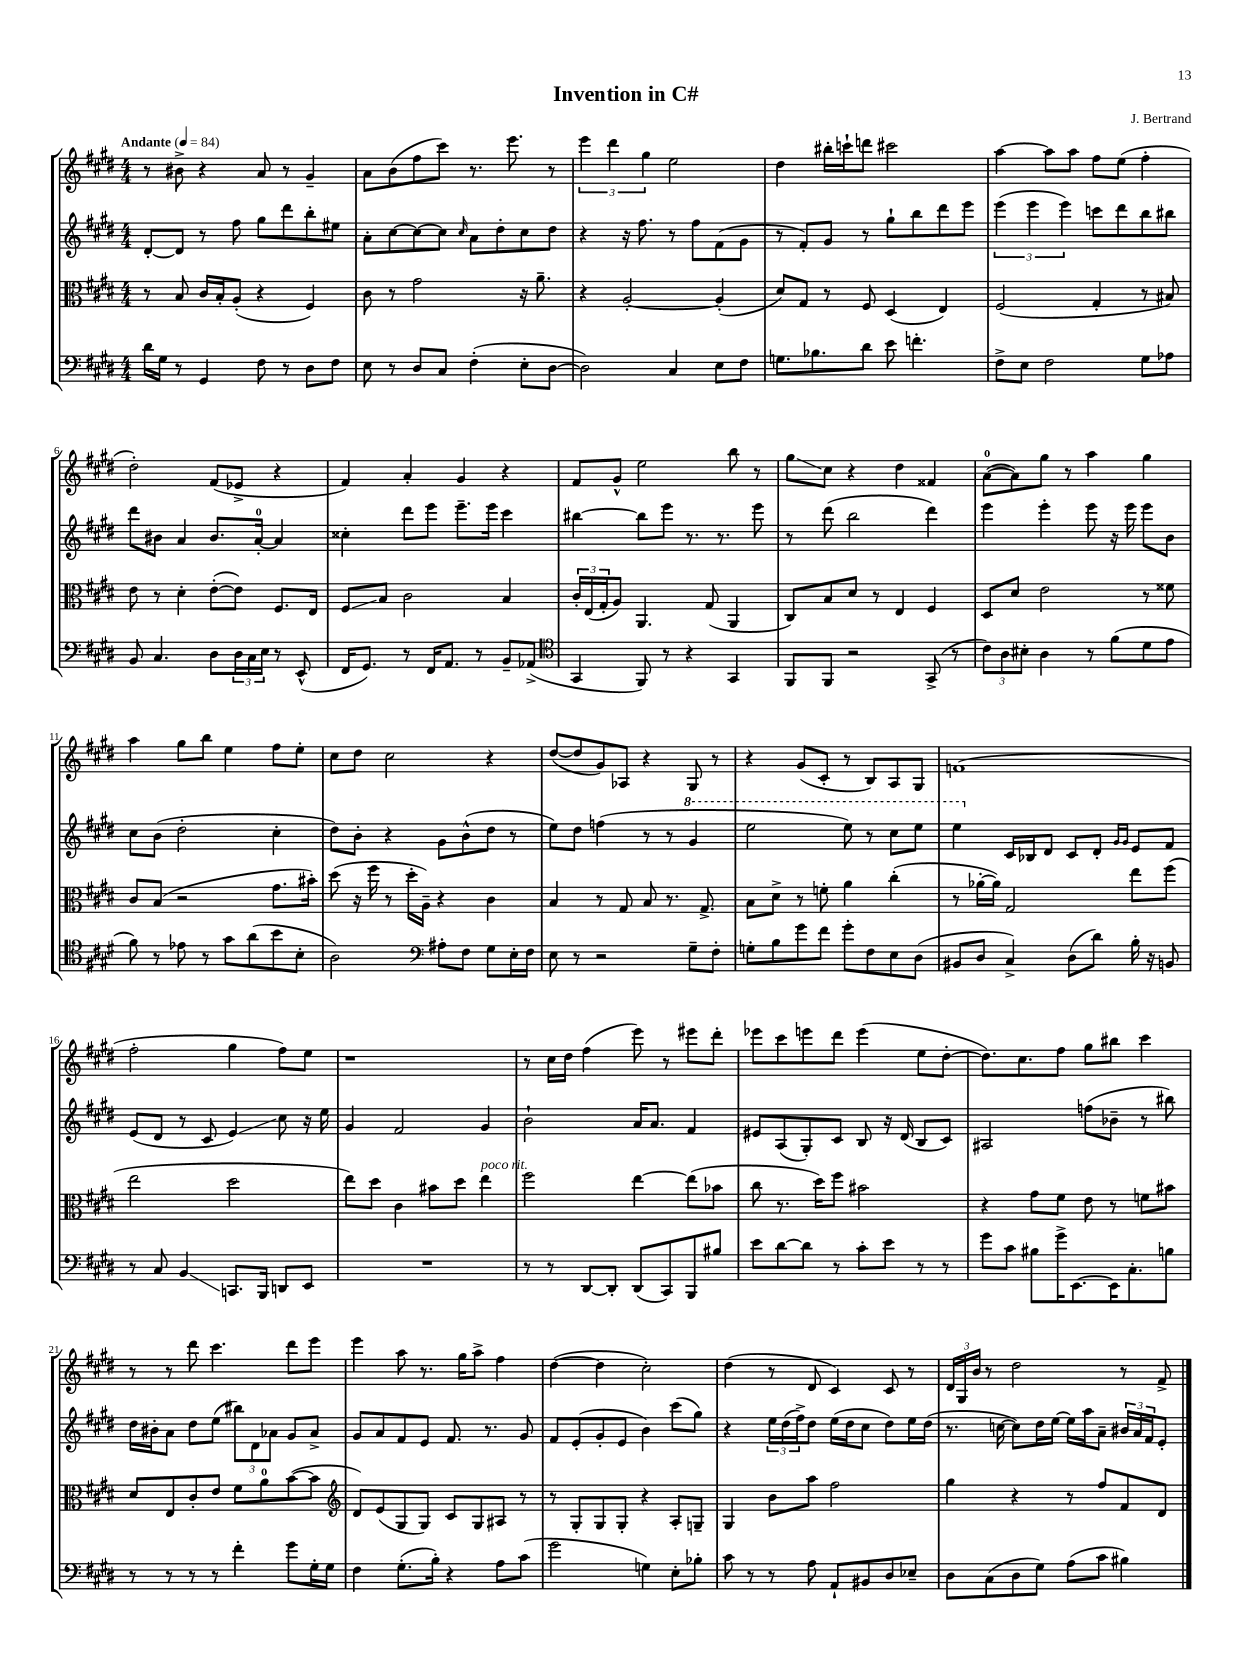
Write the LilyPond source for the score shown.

\header { title = "Invention in C#" composer = "J. Bertrand" }
<<
\new StaffGroup <<
\new Staff = "s0" {
    \clef treble \key e \major \numericTimeSignature \time 4/4 \tempo "Andante" 4 = 84
    r8 bis'8-> r4 a'8 r8 gis'4-- |
    a'8 b'8( fis''8 cis'''8) r8. e'''8. r8 |
    \tuplet 3/2 { e'''4 dis'''4 gis''4 } e''2 |
    dis''4 bis''16-. c'''16-! d'''8 cis'''2 |
    a''4~ a''8 a''8 fis''8 e''8( fis''4-. |
    dis''2-.) fis'8( ees'8-> r4 |
    fis'4) a'4-. gis'4 r4 |
    fis'8 gis'8-^ e''2 b''8 r8 |
    gis''8\glissando cis''8 r4 dis''4 fisis'4 |
    a'8-0~( a'8) gis''8 r8 a''4 gis''4 |
    a''4 gis''8 b''8 e''4 fis''8 e''8-. |
    cis''8 dis''8 cis''2 r4 |
    dis''8~( dis''8 gis'8) aes8 r4 gis8 r8 |
    r4 gis'8( cis'8-. r8 b8) a8 gis8 |
    f'1( |
    fis''2-. gis''4 fis''8) e''8 |
    r1 |
    r8 cis''16 dis''16 fis''4( e'''8) r8 eis'''8 dis'''8-. |
    ees'''8 cis'''8 e'''8 dis'''8 e'''4( e''8 dis''8~-. |
    dis''8.) cis''8. fis''8 gis''8 bis''8 cis'''4 |
    r8 r8 dis'''8 cis'''4. dis'''8 e'''8 |
    e'''4 a''8 r8. gis''16 a''8-> fis''4 |
    dis''4~( dis''4 cis''2-.) |
    dis''4( r8 dis'8 cis'4) cis'8 r8 |
    \tuplet 3/2 { dis'16 gis16 b'16 } r8 dis''2 r8 fis'8-> \bar "|." |
}
\new Staff = "s1" {
    \clef treble \key e \major \numericTimeSignature \time 4/4
    dis'8~-. dis'8 r8 fis''8 gis''8 dis'''8 b''8-. eis''8 |
    a'8-. cis''8~ cis''8~ cis''8 \grace { cis''16 } a'8 dis''8-. cis''8 dis''8 |
    r4 r16 fis''8. r8 fis''8 fis'8( gis'8 |
    r8 fis'8-.) gis'8 r8 gis''8-! b''8 dis'''8 e'''8 |
    \tuplet 3/2 { e'''4( e'''4 e'''4) } c'''8 dis'''8 b''8 bis''8 |
    dis'''8 bis'8 a'4 bis'8. a'16-0~-. a'4 |
    cisis''4-. dis'''8 e'''8 e'''8.-- e'''16 cis'''4 |
    bis''4~ bis''8 e'''8 r8. r8. e'''8 |
    r8 dis'''8( b''2 dis'''4) |
    e'''4 e'''4-. e'''8 r16 e'''16 e'''8 b'8 |
    cis''8 b'8( dis''2-. cis''4-. |
    dis''8) b'8-. r4 gis'8 b'8-^( dis''8 r8 |
    e''8) dis''8 f''4( r8 r8 \ottava #1 gis''4 |
    e'''2 e'''8) r8 cis'''8 e'''8 |
    e'''4 \ottava #0 cis'16 bes16 dis'8 cis'8 dis'8-. \grace { gis'16 gis'16 } e'8 fis'8 |
    e'8( dis'8 r8 cis'8 e'4\glissando) cis''8 r16 e''16 |
    gis'4 fis'2 gis'4 |
    b'2-! a'16 a'8. fis'4 |
    eis'8 a8( gis8-.) cis'8 b8 r16 dis'16( b8 cis'8) |
    ais2 f''8( bes'8-- r8 bis''8) |
    dis''16 bis'16-. a'8 dis''8 e''8( \tuplet 3/2 { bis''8) dis'8 aes'8 } gis'8 aes'8-> |
    gis'8 a'8 fis'8 e'8 fis'8. r8. gis'8 |
    fis'8 e'8-.( gis'8-. e'8 b'4) cis'''8( gis''8) |
    r4 \tuplet 3/2 { e''16 dis''16( fis''16->) } dis''8 e''16( dis''16 cis''8 dis''8) e''16 dis''16( |
    r8. c''16~ c''8) dis''16 e''16~ e''16 a''16 a'8-- \tuplet 3/2 { bis'16 a'16 fis'16 } e'8-. \bar "|." |
}
\new Staff = "s2" {
    \clef alto \key e \major \numericTimeSignature \time 4/4
    r8 b8 cis'16 b16-. a8-.( r4 fis4) |
    cis'8 r8 gis'2 r16 a'8.-- |
    r4 a2~-. a4-.( |
    dis'8) gis8 r8 fis8 dis4( e4) |
    fis2( gis4-. r8 bis8) |
    e'8 r8 dis'4-. e'8~-.( e'8) fis8. e16 |
    fis8\glissando b8 cis'2 b4 |
    \tuplet 3/2 { cis'16-. e16( gis16-. } a8) a,4. gis8( a,4 |
    cis8) b8 dis'8 r8 e4 fis4 |
    dis8 dis'8 e'2 r8 fisis'8 |
    cis'8 b8( r2 gis'8. bis'16-.) |
    dis''8( r16 fis''16 r8 dis''16-. a16--) r4 cis'4 |
    b4 r8 gis8 b8 r8. gis8.-> |
    b8 dis'8-> r8 f'8-. a'4 cis''4-.( |
    r8 aes'16~-. aes'16) gis2 e''8 fis''8( |
    e''2 dis''2 |
    e''8) dis''8 cis'4 bis'8 dis''8 e''4^\markup { \italic "poco rit." } |
    fis''2 e''4~ e''8( bes'8 |
    cis''8 r8. dis''16) fis''8 bis'2 |
    r4 gis'8 fis'8 e'8 r8 f'8 bis'8 |
    dis'8 e8 cis'8-. e'8 fis'8 a'8-0 b'8~( b'8 |
    \clef treble dis'8) e'8( gis8 gis8) cis'8 gis8 ais8 r8 |
    r8 gis8-. gis8 gis8-. r4 a8-. g8-- |
    gis4 b'8 a''8 fis''2 |
    gis''4 r4 r8 fis''8 fis'8 dis'8 \bar "|." |
}
\new Staff = "s3" {
    \clef bass \key e \major \numericTimeSignature \time 4/4
    dis'16 gis16 r8 gis,4 fis8 r8 dis8 fis8 |
    e8 r8 dis8 cis8 fis4-.( e8-. dis8~ |
    dis2) cis4 e8 fis8 |
    g8. bes8. dis'8 e'8 f'4.-. |
    fis8-> e8 fis2 gis8 aes8 |
    b,8 cis4. dis8 \tuplet 3/2 { dis16 cis16 e16 } r8 e,8-^( |
    fis,16 gis,8.) r8 fis,16 a,8. r8 b,8-- aes,8->( |
    \clef tenor gis,4 fis,8) r8 r4 gis,4 |
    fis,8 fis,8 r2 gis,8->( r8 |
    \tuplet 3/2 { cis'8) a8 bis8-. } a4 r8 fis'8( dis'8 e'8 |
    fis'8) r8 ees'8 r8 gis'8 a'8( b'8 b8-. |
    a2) \clef bass ais8-. fis8 gis8 e16-. fis16 |
    e8 r8 r2 gis8-- fis8-. |
    g8-. b8 gis'8 fis'8 gis'8-. fis8 e8 dis8( |
    bis,8 dis8 cis4->) dis8( dis'8) b16-. r16 b,8 |
    r8 cis8 b,4\glissando c,8. b,,16 d,8 e,8 |
    R1 |
    r8 r8 dis,8~ dis,8-. dis,8( cis,8) b,,8 bis8 |
    e'8 dis'8~ dis'8 r8 cis'8-. e'8 r8 r8 |
    gis'8 cis'8 bis8 gis'16-> e,8.~ e,16 cis8.-. b8 |
    r8 r8 r8 r8 fis'4-. gis'8 gis16-. gis16 |
    fis4 gis8.-.( b16-.) r4 a8 cis'8( |
    gis'2 g4) e8-. bes8-. |
    cis'8 r8 r8 a8 a,8-! bis,8 dis8 ees8-- |
    dis8 cis8( dis8 gis8) a8( cis'8 bis4) \bar "|." |
}
>>
>>
